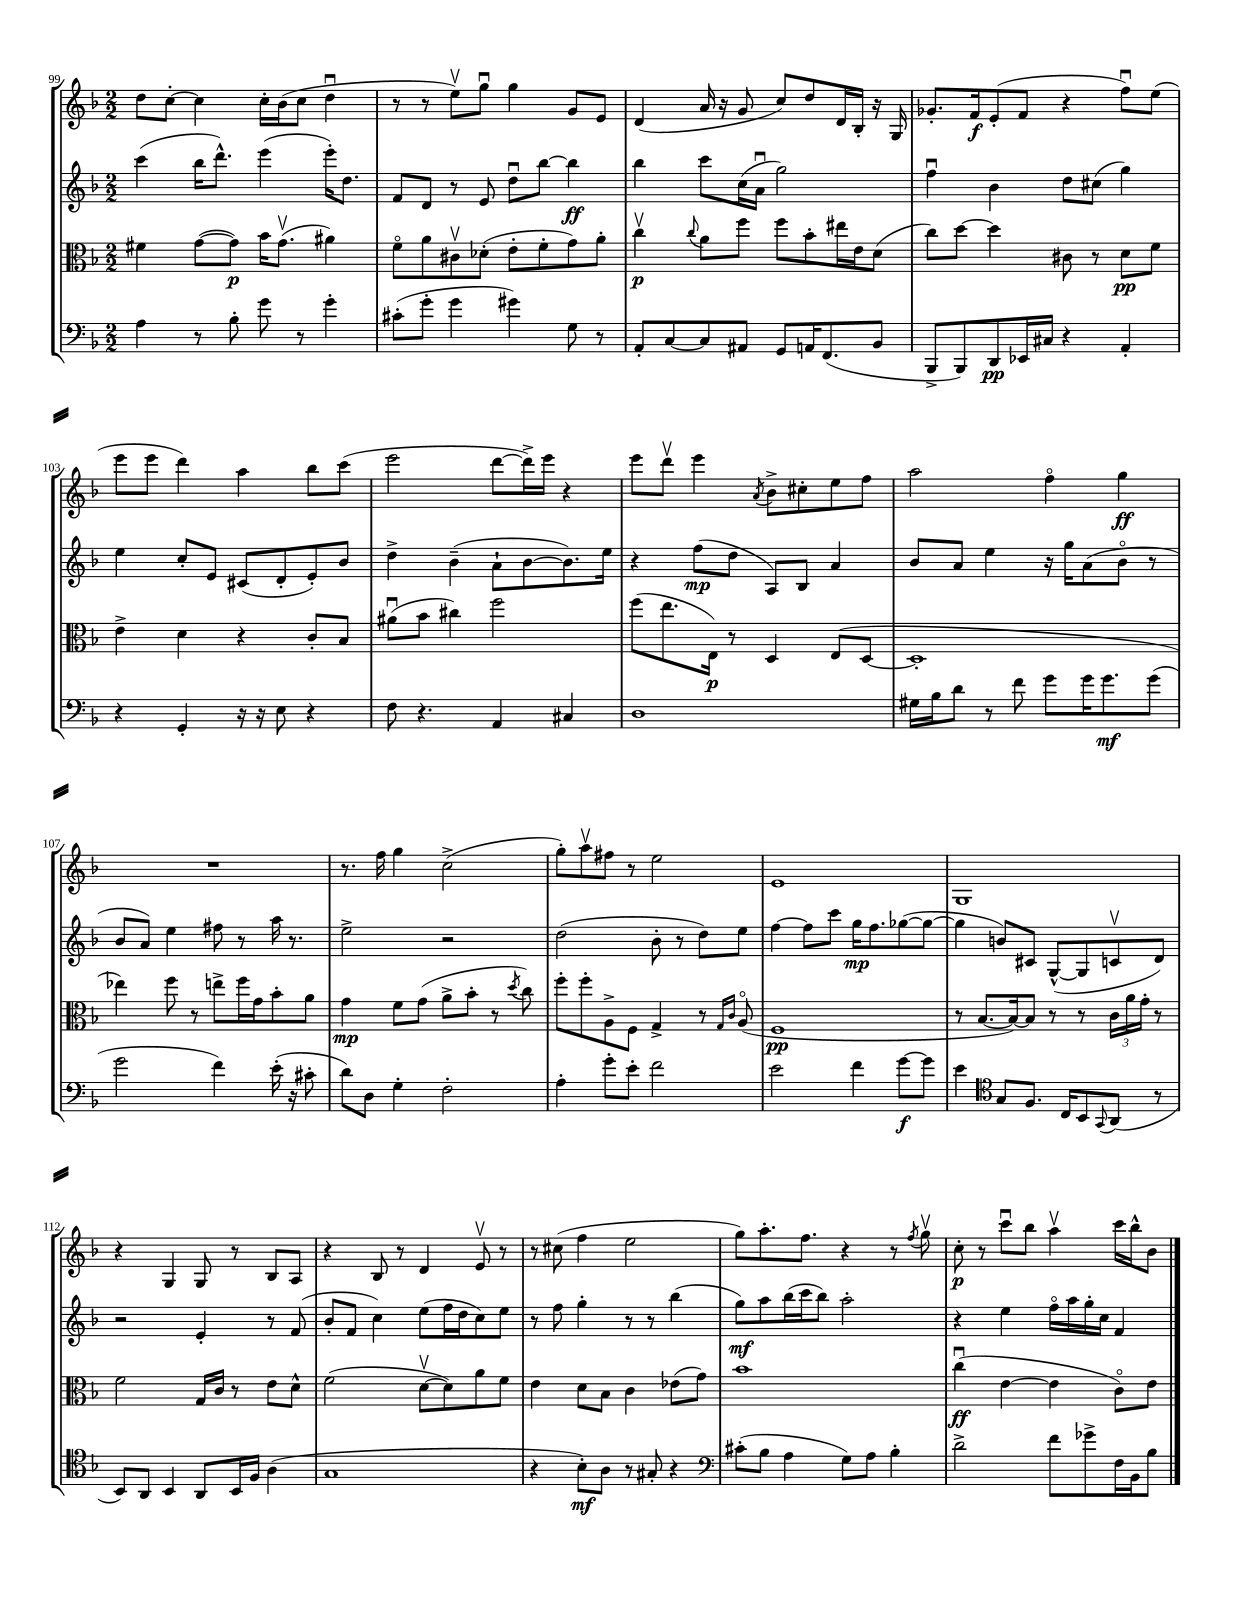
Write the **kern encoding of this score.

**kern	**kern	**kern	**kern
*staff4	*staff3	*staff2	*staff1
*clefF4	*clefC3	*clefG2	*clefG2
*k[b-]	*k[b-]	*k[b-]	*k[b-]
*M2/2	*M2/2	*M2/2	*M2/2
4A\	4f#\	(4ccc\	8dd\L
.	.	.	[8cc'\J
8r	([8g\L	16bb-\LK	4cc\]
.	.	8.ddd^^\J)	.
8B-'\	8g\]J)	.	.
8g\	16b-\LK	(4eee\	16cc'\LL
.	(8.gv\J	.	(16b-\J
8r	.	.	8cc\J
4g'\	4a#\)	16eee'\LK)	4ddu\
.	.	8.dd\J	.
=	=	=	=
(8c#'\L	8fo\L	8f/L	8r
8g'\J	8a\	8d/J	8r
4g\	8c#v\	8r	8eev\L)
.	(8d-'\J	8e/	8ggu\J
4g#\)	8e'\L	8ddu\L	4gg\
.	8f'\	[8bb-\J	.
8G\	8g\)	4bb-\]	8g/L
8r	8a'\J	.	8e/J
=	=	=	=
8AA'/L	4ccv\	4bb-\	(4d/
[8C/	.	.	.
.	8qqcc/	.	.
8C/]	8a\L	8ccc\L	16a/
.	.	.	16r
8AA#/J	8ff\J	(16cc\L	8g/
.	.	16au\JJ	.
8GG/L	8ff\L	2gg\)	8cc/L)
16AA/K	8b-'\	.	8dd/
(8.FF/	.	.	.
.	16ee#\L	.	16d/L
.	16e\J	.	16B-'/JJ
8BB-/J	(8d\J	.	16r
.	.	.	16G/
=	=	=	=
8BBB-^/L	8cc\L)	4ffu\	8.g-'/L
8BBB-/)	[8dd\J	.	.
.	.	.	16f/k
8DD/	4dd\]	4b-\	(8e'/
16EE-/L	.	.	8f/J
16C#/JJ	.	.	.
4r	8c#\	8dd\L	4r
.	8r	(8cc#\J	.
4AA'/	8d\L	4gg\)	8ffu\L)
.	8f\J	.	(8ee\J
=	=	=	=
4r	4e^\	4ee\	8eee\L
.	.	.	8eee\J
4GG'/	4d\	8cc'/L	4ddd\)
.	.	8e/J	.
16r	4r	(8c#/L	4aa\
16r	.	.	.
8E\	.	8d'/	.
4r	8c'/L	8e'/)	8bb-\L
.	8B-/J	8b-/J	(8ccc\J
=	=	=	=
8F\	(8a#u\L	4dd^\	2eee\
4.r	8b-\J	.	.
.	4cc#\)	(4b-~\	.
4AA/	2ff\	8a`\L	[8ddd\L
.	.	[8b-\	16ddd^\]L)
.	.	.	16eee\JJ
4C#/	.	8.b-\])	4r
.	.	16ee\Jk	.
=	=	=	=
1D	(8ff\L	4r	8eee\L
.	8.ee\	.	8dddv\J
.	.	(8ff\L	4eee\
.	16E\Jk)	.	.
.	8r	8dd\J	.
.	.	.	8qa/
.	4D/	8A/L)	8b-^\L
.	.	8B-/J	8cc#'\
.	(8E/L	4a/	8ee\
.	[8D/J	.	8ff\J
=	=	=	=
16G#\LL	1D']	8b-/L	2aa\
16B-\J	.	.	.
8d\J	.	8a/J	.
8r	.	4ee\	.
8f\	.	.	.
8g\L	.	16r	4ffo\
.	.	16gg\LK	.
16g\K	.	(8a\	.
8.g\	.	.	.
.	.	8b-o\J	4gg\
(8g\J	.	8r	.
=	=	=	=
2g\	4ee-\)	8b-/L	1r
.	.	8a/J)	.
.	8ff\	4ee\	.
.	8r	.	.
4f\)	8ee^\L	8ff#\	.
.	16ff\L	8r	.
.	16g\J	.	.
(16e'\	8b-'\	16aa\	.
16r	.	8.r	.
8c#'\	8a\J	.	.
=	=	=	=
8d\L)	4g\	2ee^\	8.r
8D\J	.	.	.
.	.	.	16ff\
4G'\	8f\L	.	4gg\
.	(8g\J	.	.
2F'\	8a^\L	2r	(2cc^\
.	8b-'\J	.	.
.	8r	.	.
.	8qdd/	.	.
.	8cc\)	.	.
=	=	=	=
4A'\	8ff'\L	(2dd\	8gg'\L)
.	8ff'\	.	8aav\
8g'\L	8A^\	.	8ff#\J
8e'\J	8F\J	.	8r
2f\	4G^/	8b-'\	2ee\
.	.	8r	.
.	8r	8dd\L)	.
.	16qqG/LL	.	.
.	16qqc/JJ	.	.
.	(8Ao/	8ee\J	.
=	=	=	=
2e\	1F	[4ff\	1e
.	.	8ff\]L	.
.	.	8ccc\J	.
4f\	.	16gg\LK	.
.	.	8.ff\	.
[8g\L	.	([8gg-\	.
8g\]J	.	8gg-\_J	.
=	=	=	=
4e\	8r	4gg-\]	1G
.	[8.B-/L	.	.
*clefC4	*	*	*
8G/L	.	8b/L)	.
.	16B-/_k)	.	.
8.F/J	8B-/]J	8c#/J	.
.	8r	([8G^^/L	.
16C/LK	.	.	.
8BB-/	8r	8G/]	.
8qqGG/	.	.	.
(8AA/J	24c\LL	8cv/	.
.	24a\	.	.
.	24g'\JJ	.	.
8r	8r	8d/J)	.
=	=	=	=
8BB-/L)	2f\	2r	4r
8AA/J	.	.	.
4BB-/	.	.	4G/
8AA/L	16G/LL	4e'/	8G/
.	16c/JJ	.	.
16BB-/L	8r	.	8r
16F/JJ	.	.	.
(4A\	8e\L	8r	8B-/L
.	8d^^\J	(8f/	8A/J
=	=	=	=
1G	(2f\	8b-'/L	4r
.	.	8f/J	.
.	.	4cc\)	8B-/
.	.	.	8r
.	[8dv\L	(8ee\L	4d/
.	8d\])	16ff\L	.
.	.	16dd\J	.
.	8a\	8cc\)	8ev/
.	8f\J	8ee\J	8r
=	=	=	=
4r	4e\	8r	8r
.	.	8ff\	(8cc#\
8B-'\L)	8d\L	4gg'\	4ff\
8A\J	8B-\J	.	.
8r	4c\	8r	2ee\
8G#'/	.	8r	.
4r	(8e-\L	(4bb-\	.
.	8g\J)	.	.
=	=	=	=
*clefF4	*	*	*
(8c#'\L	1b-	8gg\L)	8gg\L)
8B-\J	.	8aa\	8.aa'\
4A\	.	(16bb-\L	.
.	.	16ccc\J	8.ff\J
.	.	8bb-\J)	.
8G\L)	.	2aa'\	4r
8A\J	.	.	.
4B-'\	.	.	8r
.	.	.	8qff/
.	.	.	8ggv\
=	=	=	=
2d^\	(4ccu\	4r	8cc'\
.	.	.	8r
.	[4e\	4ee\	8cccu\L
.	.	.	8bb-\J
8f\L	4e\]	16ffo\LL	4aav\
.	.	16aa\	.
8g-^\	.	16gg'\	.
.	.	16cc\JJ	.
16F\L	8co\L)	4f/	16ccc\LL
16BB-\J	.	.	16bb-^^\J
8B-\J	8e\J	.	8b-\J
==	==	==	==
*-	*-	*-	*-
